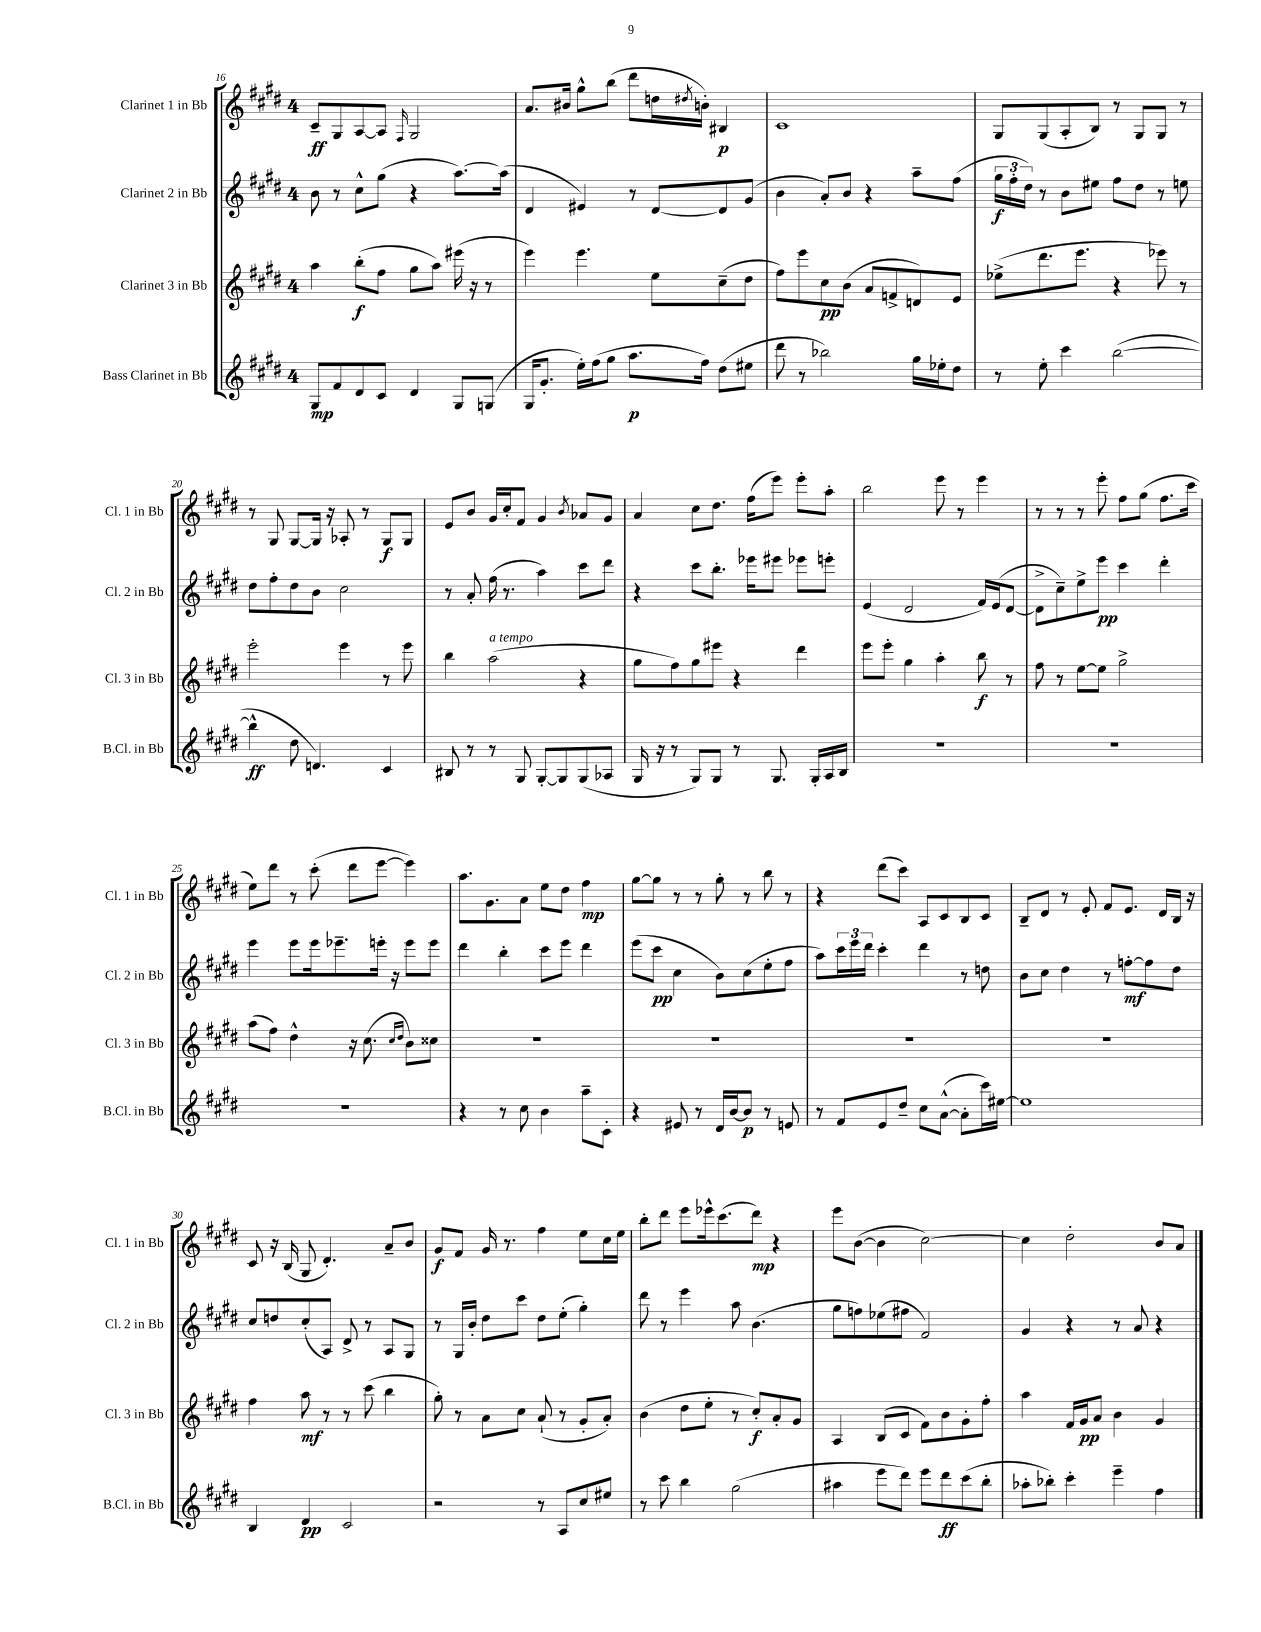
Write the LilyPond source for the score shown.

<<
\new StaffGroup <<
\new Staff = "s0" \with { instrumentName = "Clarinet 1 in Bb" shortInstrumentName = "Cl. 1 in Bb" } {
    \clef treble \key e \major \once \override Staff.TimeSignature.style = #'single-digit \time 4/4
    cis'8--\ff gis8 a8~ a8 \grace { fis16 } gis2 |
    a'8. bis'16 gis''8-^ b''8( dis'''8 d''16 \acciaccatura { dis''8 } b'16-.) bis4\p |
    cis'1 |
    gis8 gis8( a8-. b8) r8 gis8 gis8 r8 |
    r8 gis8 gis8~ gis16 r16 aes8-. r8 gis8\f gis8 |
    e'8 b'8 gis'16 cis''16-. fis'8 gis'4 \acciaccatura { b'8 } aes'8 gis'8 |
    a'4 cis''8 dis''8. fis''16( e'''8) e'''8-. a''8-. |
    b''2 e'''8 r8 e'''4 |
    r8 r8 r8 e'''8-. fis''8 gis''8( fis''8. cis'''16 |
    e''8) dis'''8 r8 cis'''8-.( dis'''8 e'''8~ e'''4) |
    a''8. gis'8. a'8 e''8 dis''8 fis''4\mp |
    gis''8~ gis''8 r8 r8 gis''8-. r8 b''8 r8 |
    r4 dis'''8( cis'''8) a8 cis'8 b8 cis'8 |
    b8-- dis'8 r8 e'8-. fis'8 e'8. dis'16 b16 r16 |
    cis'8 r16 b16( gis8 dis'4.-.) a'8-- b'8 |
    gis'8\f fis'8 gis'16 r8. fis''4 e''8 cis''16 e''16 |
    b''8-. dis'''8 e'''8 ees'''16-^ cis'''8.( dis'''8\mp) r4 |
    e'''8 b'8~( b'4 cis''2~) |
    cis''4 dis''2-. b'8 a'8 \bar "|." |
}
\new Staff = "s1" \with { instrumentName = "Clarinet 2 in Bb" shortInstrumentName = "Cl. 2 in Bb" } {
    \clef treble \key e \major \once \override Staff.TimeSignature.style = #'single-digit \time 4/4
    b'8 r8 cis''8-^ gis''8( r4 a''8.~) a''16( |
    dis'4 eis'4) r8 dis'8~ dis'8 gis'8( |
    b'4 a'8-.) b'8 r4 a''8-- fis''8( |
    \tuplet 3/2 { gis''16\f fis''16-. dis''16) } r8 b'8 eis''8 fis''8 dis''8 r8 e''8 |
    dis''8 fis''8-. dis''8 b'8 cis''2 |
    r8 a'8-. fis''16( r8. a''4) cis'''8 dis'''8 |
    r4 cis'''8 b''8.-. ees'''16 eis'''8 ees'''8 e'''8-. |
    e'4( dis'2 fis'16) e'16( dis'8~ |
    dis'8-> cis''8--) e''8-> e'''8\pp cis'''4 dis'''4-. |
    e'''4 e'''8 e'''16 ees'''8.-- e'''16-. r16 e'''8 e'''8 |
    dis'''4 b''4-. cis'''8 e'''8 dis'''4 |
    e'''8( cis'''8\pp cis''4 b'8) cis''8( e''8-. fis''8 |
    a''8) \tuplet 3/2 { cis'''16 e'''16 dis'''16 } cis'''4-. dis'''4 r8 d''8 |
    b'8 cis''8 dis''4 r8 f''8~-.\mf f''8 dis''8 |
    cis''8 d''8 cis''8-.( a8) dis'8-> r8 a8 gis8 |
    r8 gis16 b'16-. dis''8 cis'''8 dis''8 e''8-.( gis''4-.) |
    dis'''8 r8 e'''4 a''8 b'4.( |
    gis''8 f''8) ees''8( fis''8 fis'2) |
    gis'4 r4 r8 a'8 r4 \bar "|." |
}
\new Staff = "s2" \with { instrumentName = "Clarinet 3 in Bb" shortInstrumentName = "Cl. 3 in Bb" } {
    \clef treble \key e \major \once \override Staff.TimeSignature.style = #'single-digit \time 4/4
    a''4 b''8-.\f( fis''8 gis''8 a''8) eis'''16( r16 r8 |
    e'''4) e'''4. e''8 cis''8--( dis''8 |
    fis''8) e'''8 cis''8\pp b'8( a'8 f'8-> d'8) e'8 |
    ees''8->( dis'''8. e'''8. r4 ees'''8) r8 |
    e'''2-. e'''4 r8 e'''8 |
    b''4 a''2^\markup { \italic "a tempo" }( r4 |
    gis''8 fis''8) gis''8 eis'''8 r4 dis'''4 |
    e'''8 e'''8-. gis''4 a''4-. b''8\f r8 |
    fis''8 r8 e''8~ e''8 gis''2-> |
    a''8( fis''8) dis''4-^ r16 cis''8.( \grace { cis''16 dis''16 } b'8) cisis''8 |
    R1 |
    R1 |
    R1 |
    R1 |
    fis''4 a''8\mf r8 r8 cis'''8( b''4 |
    gis''8-.) r8 a'8 cis''8 a'8-!( r8 gis'8-. a'8-.) |
    b'4( dis''8 e''8-. r8 cis''8-.\f) a'8-. gis'8 |
    a4 b8( cis'8 fis'8) b'8 gis'8-. fis''8-. |
    a''4 fis'16 gis'16\pp a'8 b'4 gis'4 \bar "|." |
}
\new Staff = "s3" \with { instrumentName = "Bass Clarinet in Bb" shortInstrumentName = "B.Cl. in Bb" } {
    \clef treble \key e \major \once \override Staff.TimeSignature.style = #'single-digit \time 4/4
    gis8\mp fis'8 dis'8 cis'8 dis'4 gis8 g8( |
    gis16 gis'8.-. e''16-.) fis''16( gis''8 a''8.\p fis''16) dis''8( eis''8 |
    dis'''8 r8 bes''2) gis''16 ees''16-. dis''8 |
    r8 e''8-. cis'''4 b''2~( |
    b''4-^\ff dis''8 d'4.) cis'4 |
    bis8 r8 r8 gis8 gis8~-. gis8 gis8( aes8 |
    gis16 r16 r8 gis8) gis8 r8 gis8. gis16-. a16 b16 |
    R1 |
    R1 |
    R1 |
    r4 r8 cis''8 b'4 a''8-- cis'8-. |
    r4 eis'8 r8 dis'16 b'16~ b'8\p r8 e'8 |
    r8 fis'8 e'8 dis''8-- cis''8 a'8~-^( a'8-. cis'''16) eis''16~ |
    eis''1 |
    b4 dis'4\pp cis'2 |
    r2 r8 a8 cis''8 eis''8 |
    r8 cis'''8 b''4 gis''2( |
    ais''4 e'''8 dis'''8) e'''8 dis'''8\ff cis'''8( b''8-. |
    aes''8-. bes''8-.) cis'''4-. e'''4-- fis''4 \bar "|." |
}
>>
>>
\layout { \context { \Score currentBarNumber = #16 } }
